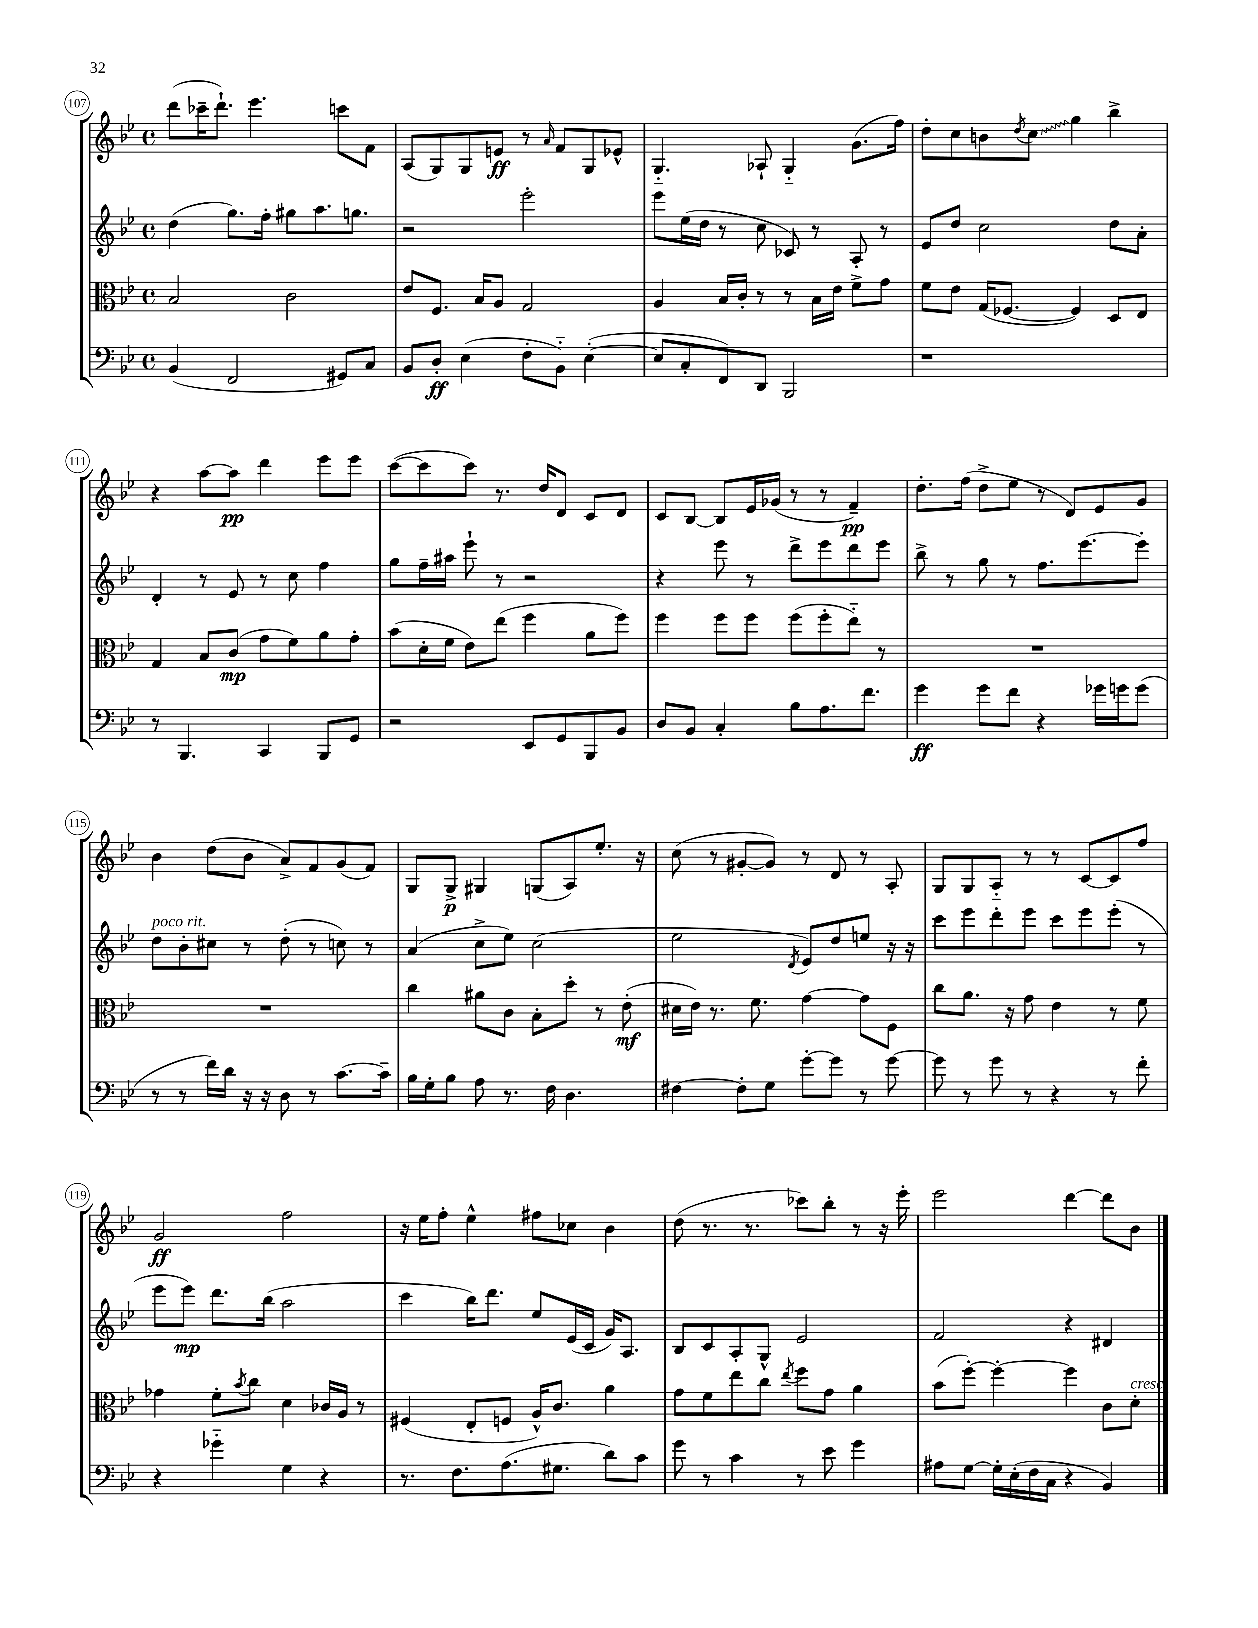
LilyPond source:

<<
\new StaffGroup <<
\new Staff = "s0" {
    \clef treble \key bes \major \defaultTimeSignature \time 4/4
    d'''8( ces'''16-- d'''8.-!) ees'''4. c'''8 f'8 |
    a8( g8) g8 e'8\ff r8 \grace { a'16 } f'8 g8 ees'8-^ |
    g4.-_ aes8-! g4-_ g'8.( f''16) |
    d''8-. c''8 b'8 \acciaccatura { d''8 } \once \override Glissando.style = #'zigzag c''8\glissando g''4 bes''4-> |
    r4 a''8~ a''8\pp d'''4 ees'''8 ees'''8 |
    c'''8~( c'''8 c'''8) r8. d''16 d'8 c'8 d'8 |
    c'8 bes8~ bes8 ees'16 ges'16( r8 r8 f'4--\pp) |
    d''8.-. f''16( d''8-> ees''8 r8 d'8) ees'8 g'8 |
    bes'4 d''8( bes'8 a'8->) f'8 g'8( f'8) |
    g8 g8->\p gis4 g8( a8) ees''8.-. r16 |
    c''8( r8 gis'8~-. gis'8) r8 d'8 r8 a8-. |
    g8 g8 a8-_ r8 r8 c'8~ c'8 f''8 |
    g'2\ff f''2 |
    r16 ees''16 f''8-. ees''4-^ fis''8 ces''8 bes'4 |
    d''8( r8. r8. ces'''8) bes''8-. r8 r16 ees'''16-. |
    ees'''2 d'''4~ d'''8 bes'8 \bar "|." |
}
\new Staff = "s1" {
    \clef treble \key bes \major \defaultTimeSignature \time 4/4
    d''4( g''8.) f''16-. gis''8 a''8. g''8. |
    r2 ees'''2-. |
    ees'''8 ees''16( d''16 r8 c''8 ces'8) r8 a8-. r8 |
    ees'8 d''8 c''2 d''8 a'8-. |
    d'4-. r8 ees'8 r8 c''8 f''4 |
    g''8 f''16-- ais''16 ees'''8-! r8 r2 |
    r4 ees'''8 r8 d'''8-> ees'''8 d'''8 ees'''8 |
    bes''8-> r8 g''8 r8 f''8. ees'''8.~ ees'''8-. |
    d''8^\markup { \italic "poco rit." } bes'8-. cis''8 r8 d''8-.( r8 c''8) r8 |
    a'4( c''8-> ees''8) c''2( |
    ees''2 \acciaccatura { d'8 } ees'8) d''8 e''8 r16 r16 |
    c'''8 ees'''8 d'''8-. ees'''8 c'''8 ees'''8 ees'''8-.( r8 |
    ees'''8 ees'''8\mp) d'''8. bes''16( a''2 |
    c'''4 bes''16) d'''8. ees''8 ees'16( c'16 g'16) a8. |
    bes8 c'8 a8-. g8-^ ees'2 |
    f'2 r4 dis'4 \bar "|." |
}
\new Staff = "s2" {
    \clef alto \key bes \major \defaultTimeSignature \time 4/4
    bes2 c'2 |
    ees'8 f8. bes16 a8 g2 |
    a4 bes16 c'16-. r8 r8 bes16 ees'16 f'8-> g'8 |
    f'8 ees'8 g16( fes8.~ fes4) d8 ees8 |
    g4 bes8 c'8\mp( g'8 f'8) a'8 g'8-. |
    bes'8( d'16-. f'16 ees'8) ees''8( f''4 a'8 f''8) |
    f''4 f''8 f''8 f''8( f''8-. ees''8-_) r8 |
    R1 |
    R1 |
    c''4 ais'8 c'8 bes8-. d''8-. r8 ees'8-.\mf( |
    dis'16 ees'16) r8. f'8. g'4~ g'8 f8 |
    c''8 a'8. r16 g'8 ees'4 r8 f'8 |
    ges'4 f'8-. \acciaccatura { bes'8 } c''8 d'4 ces'16 a16 r8 |
    fis4( ees8-. f8 a16-^) c'8. a'4 |
    g'8 f'8 ees''8 c''8 \acciaccatura { ees''8 } f''8 g'8 a'4 |
    bes'8( f''8~-.) f''4~-. f''4 c'8 d'8-.^\markup { \italic "cresc." } \bar "|." |
}
\new Staff = "s3" {
    \clef bass \key bes \major \defaultTimeSignature \time 4/4
    bes,4( f,2 gis,8) c8 |
    bes,8 d8-.\ff ees4( f8-. bes,8-_) ees4~-.( |
    ees8 c8-. f,8) d,8 bes,,2 |
    r1 |
    r8 bes,,4. c,4 bes,,8 g,8 |
    r2 ees,8 g,8 bes,,8 bes,8 |
    d8 bes,8 c4-. bes8 a8. f'8. |
    g'4\ff g'8 f'8 r4 ges'16 g'16 g'8( |
    r8 r8 f'16) d'16 r16 r16 d8 r8 c'8.~ c'16-- |
    bes16 g16-. bes8 a8 r8. f16 d4. |
    fis4~ fis8-. g8 g'8~-. g'8 r8 g'8~ |
    g'8 r8 g'8 r8 r4 r8 f'8-. |
    r4 ges'4-_ g4 r4 |
    r8. f8. a8.( gis8. d'8) c'8 |
    g'8 r8 c'4 r8 ees'8 g'4 |
    ais8 g8~ g16-. ees16-.( f16 c16 r4 bes,4) \bar "|." |
}
>>
>>
\layout { \context { \Score currentBarNumber = #107 \override BarNumber.stencil = #(make-stencil-circler 0.1 0.3 ly:text-interface::print) } }
